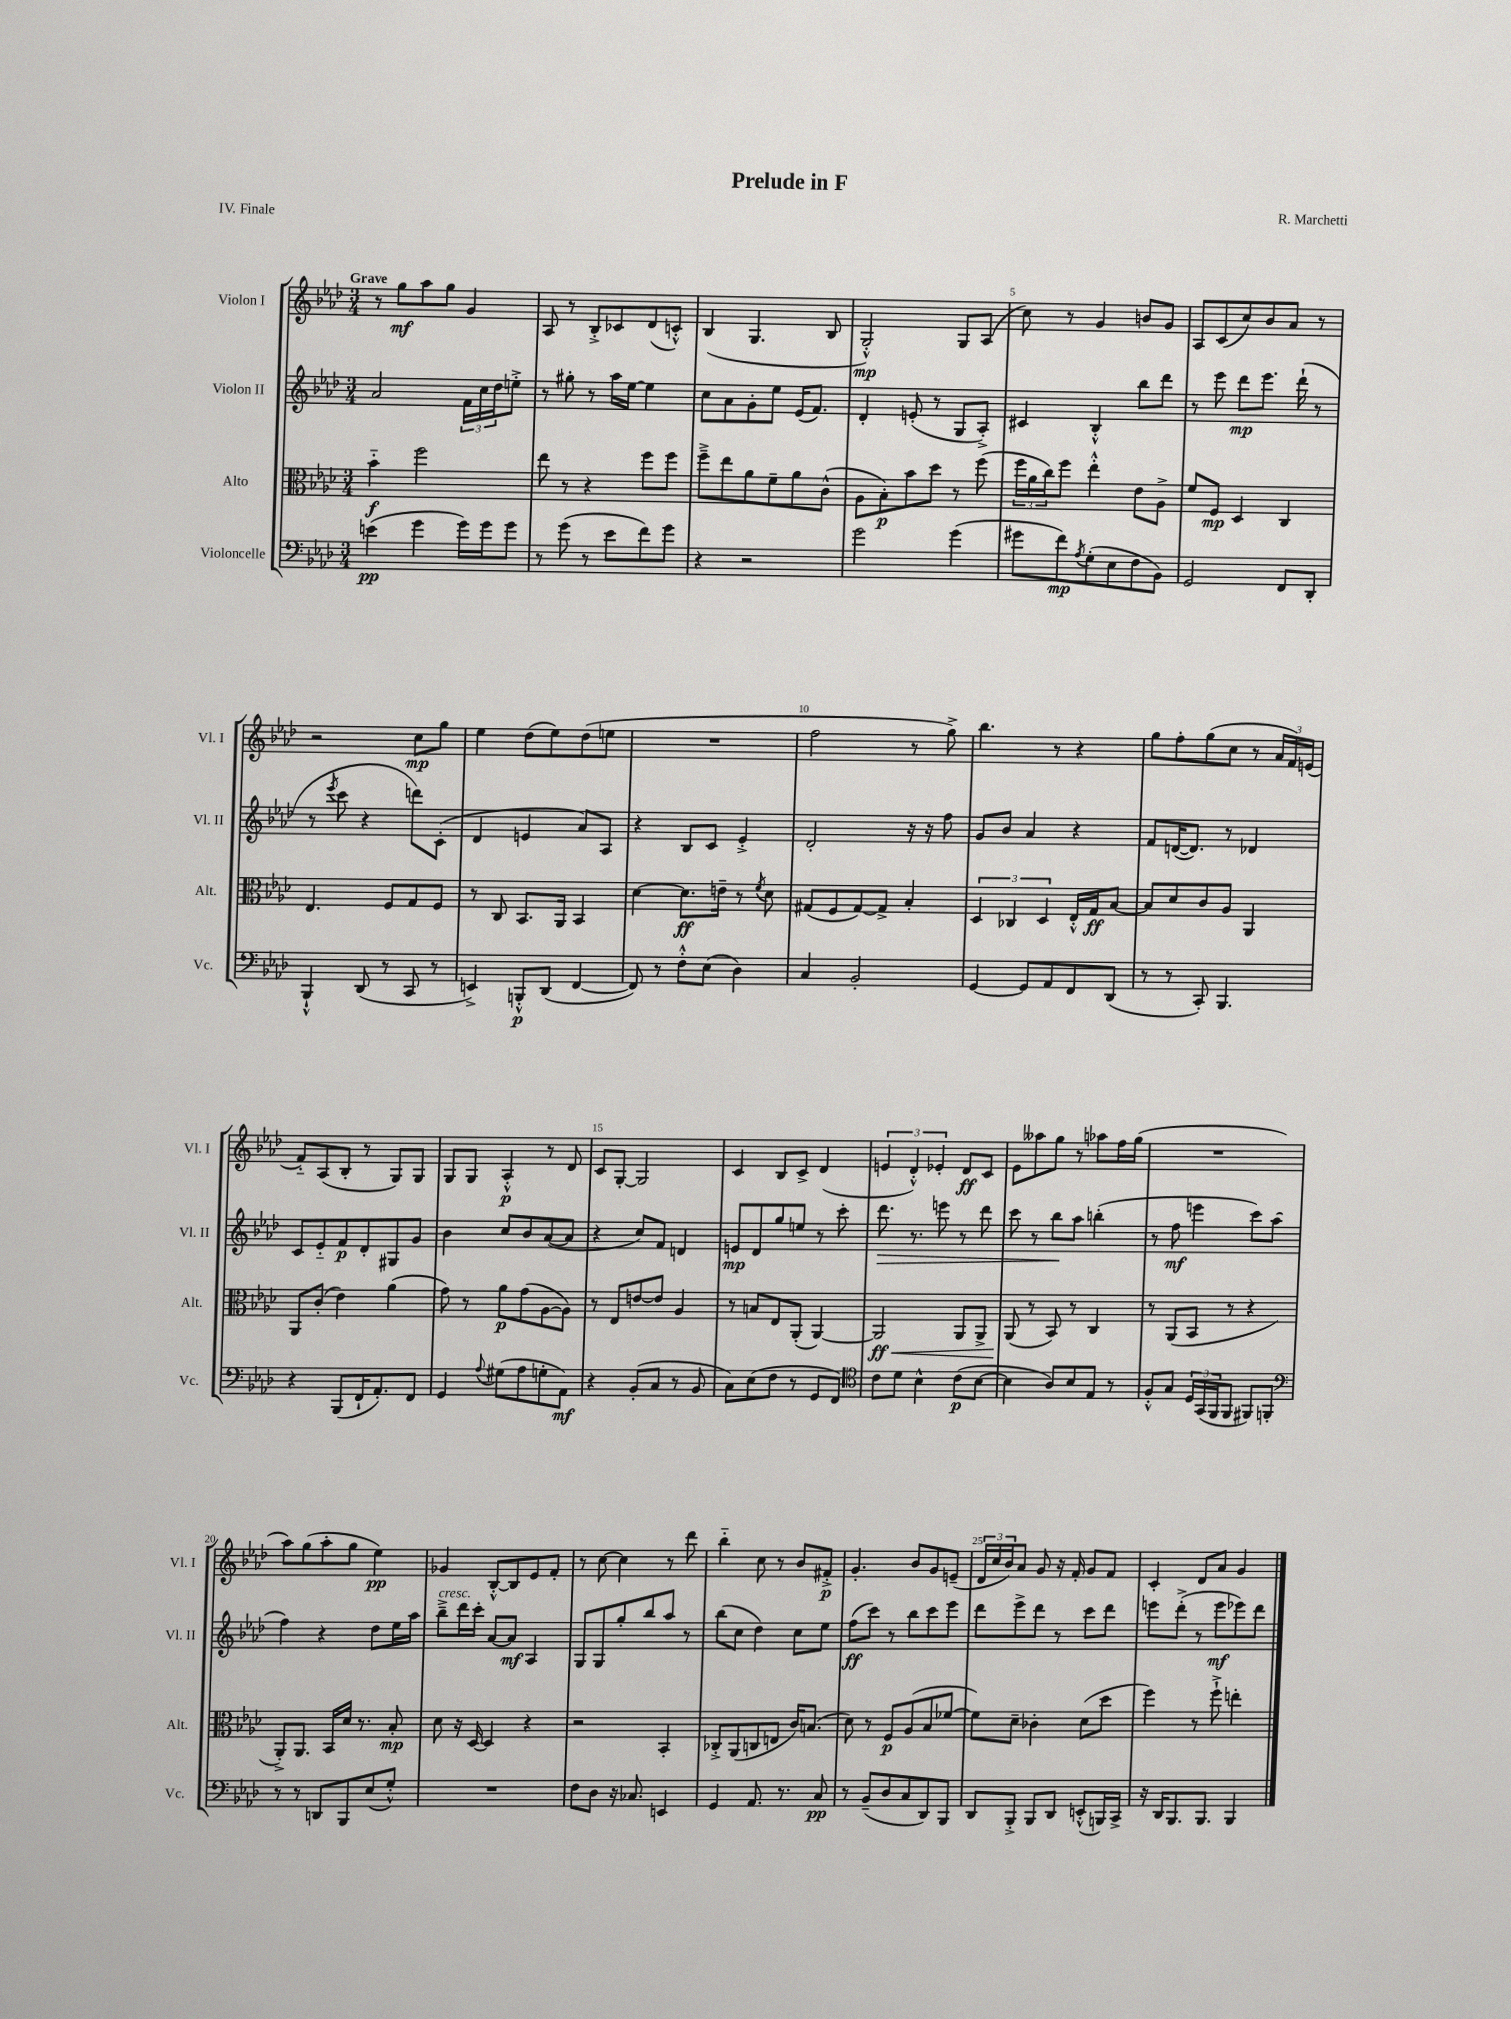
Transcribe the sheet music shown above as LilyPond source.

\header { title = "Prelude in F" composer = "R. Marchetti" piece = "IV. Finale" }
<<
\new StaffGroup <<
\new Staff = "s0" \with { instrumentName = "Violon I" shortInstrumentName = "Vl. I" } {
    \clef treble \key aes \major \numericTimeSignature \time 3/4 \tempo "Grave"
    r8 g''8\mf aes''8 g''8 g'4 |
    aes8 r8 bes8-.-> ces'8 des'8( c'8-.-^) |
    bes4( g4. bes8 |
    g2-.-^\mp) g8 aes8( |
    c''8) r8 g'4 b'8 g'8 |
    aes8 c'8( c''8) bes'8 aes'8 r8 |
    r2 c''8\mp g''8 |
    ees''4 des''8( ees''8) des''8( e''8 |
    R2. |
    f''2 r8 g''8->) |
    bes''4. r8 r4 |
    g''8 f''8-. g''8( c''8 r8 \tuplet 3/2 { aes'16 f'16) e'16( } |
    f'8-_) aes8( bes8-. r8 g8) g8 |
    g8 g8 aes4-.-^\p r8 des'8 |
    c'8 g8~-. g2 |
    c'4 bes8 c'8-> des'4( |
    \tuplet 3/2 { e'4 des'4-.-^) ees'4-. } des'8\ff c'8 |
    ees'8 aeses''8 g''8 r8 aes''8 f''16 g''16( |
    R2. |
    aes''8) g''8( aes''8-. g''8 ees''4\pp) |
    ges'4 bes8~-.-^ bes8 ees'8 f'8-. |
    r8 c''8~ c''4 r8 des'''8 |
    bes''4-_ c''8 r8 bes'8 fis'8-.->\p |
    g'4.-. bes'8 g'8 e'8--( |
    \tuplet 3/2 { des'16 c''16 bes'16) } aes'8 g'8 r16 f'16-. g'8 f'8 |
    c'4-. des'8 aes'8 g'4 \bar "|." |
}
\new Staff = "s1" \with { instrumentName = "Violon II" shortInstrumentName = "Vl. II" } {
    \clef treble \key aes \major \numericTimeSignature \time 3/4
    aes'2 \tuplet 3/2 { f'16 c''16 des''16 } e''8-.-> |
    r8 gis''8-. r8 aes''16 ees''16~ ees''4 |
    c''8 aes'8 g'8-. ees''8 ees'16( f'8.) |
    des'4-. e'8-.( r8 g8 aes8-.->) |
    cis'4 bes4-.-^ bes''8 des'''8 |
    r8 ees'''8 des'''8\mp ees'''8. des'''16-!( r8 |
    r8 \acciaccatura { ees'''8 } c'''8 r4 d'''8) c'8-.( |
    des'4 e'4 aes'8) aes8 |
    r4 bes8 c'8 ees'4-.-> |
    des'2-. r16 r16 f''8 |
    g'8 bes'8 aes'4 r4 |
    f'8 d'16~( d'8.) r8 des'4 |
    c'8 ees'8-_ f'8\p des'8-. gis8 g'8 |
    bes'4 c''8 bes'8 aes'8~( aes'8 |
    r4 c''8) f'8 d'4 |
    e'8\mp des'8 g''8 e''8 r8 c'''8-. |
    des'''8.\> r8. e'''8 r8 des'''8 |
    c'''8 r8 bes''8\! aes''8 b''4-.( |
    r8 f''8\mf e'''4 c'''8) aes''8( |
    f''4) r4 des''8 ees''16 aes''16 |
    bes''8--->^\markup { \italic "cresc." } des'''16 c'''16-. aes'8~ aes'8\mf aes4 |
    g8 g8 g''8-. bes''8 aes''8 r8 |
    bes''8( c''8 des''4) c''8 ees''8 |
    f''8\ff( c'''8) r8 bes''8 c'''8 ees'''8 |
    des'''8 ees'''8-> des'''8 r8 c'''8 des'''8 |
    e'''8 des'''8-.->( r8 e'''8\mf ees'''8) des'''8 \bar "|." |
}
\new Staff = "s2" \with { instrumentName = "Alto" shortInstrumentName = "Alt." } {
    \clef alto \key aes \major \numericTimeSignature \time 3/4
    bes'4-_\f f''2 |
    ees''8 r8 r4 f''8 f''8 |
    f''8---> ees''8 aes'8 f'8-- aes'8 c'8-^( |
    aes8 bes8-.\p) bes'8 des''8 r8 f''8( |
    \tuplet 3/2 { f''16 aes'16 c''16) } f''8 ees''4-.-^ ees'8 aes8-> |
    f'8 f8\mp des4 c4 |
    ees4. f8 g8 f8 |
    r8 c8 bes,8. aes,16 bes,4 |
    des'4~ des'8.\ff e'16-- r8 \acciaccatura { f'8 } des'8 |
    gis8( f8 gis8~) gis8-> bes4-. |
    \tuplet 3/2 { des4 ces4 des4 } ees16-.-^ g16\ff bes8~ |
    bes8 des'8 c'8 aes8 aes,4 |
    aes,8 c'8-.( ees'4) aes'4( |
    g'8) r8 aes'8\p g'8( aes8~ aes8) |
    r8 ees8 e'8~ e'8 aes4 |
    r8 b8 ees8 aes,8-.( aes,4~) |
    aes,2\ff\< aes,8 aes,8-> |
    aes,8\!( r8 bes,8) r8 c4 |
    r8 aes,8( bes,8 r8 r4 |
    aes,8-.->) aes,8. bes,16 des'16 r8. bes8-.\mp |
    des'8 r16 des16~ des4 r4 |
    r2 bes,4-. |
    ces8-.-> aes,8( c8 e8 c'16) b8.( |
    des'8) r8 f8\p aes8( bes8 fes'8~ |
    fes'8) des'8-- ces'4-. des'8( des''8 |
    f''4) r8 f''8-!-> e''4-. \bar "|." |
}
\new Staff = "s3" \with { instrumentName = "Violoncelle" shortInstrumentName = "Vc." } {
    \clef bass \key aes \major \numericTimeSignature \time 3/4
    e'4\pp( g'4 g'16) g'16 g'8 |
    r8 g'8( r8 ees'8 f'8) g'8 |
    r4 r2 |
    g'2 g'4( |
    gis'8 f'8\mp) \acciaccatura { aes8 } g8-.( ees8 f8 bes,8) |
    g,2 f,8 des,8-. |
    bes,,4-!-^ des,8( r8 c,8 r8 |
    e,4->) b,,8-.-^\p des,8( f,4~ |
    f,8) r8 f8-.-^ ees8( des4) |
    c4 bes,2-. |
    g,4~ g,8 aes,8 f,8 des,8( |
    r8 r8 c,8-.) bes,,4. |
    r4 bes,,8( f,16-! aes,8.-.) f,8 |
    g,4 \appoggiatura { aes8 } gis8( aes8 g8-. aes,8\mf) |
    r4 bes,8-.( c8 r8 bes,8 |
    c8) ees8( f8 r8 g,8 f,8) |
    \clef tenor c'8 des'8 bes4-^ c'8\p( bes8~ |
    bes4 aes8) bes8 ees8 r8 |
    f8-.-^ g8 \tuplet 3/2 { des16 g,16( f,16 } f,8 fis,8) f,8-. |
    \clef bass r8 r8 d,8 bes,,8 ees8( g8-.-^) |
    R2. |
    f8 des8 r16 ces8. e,4 |
    g,4 aes,8. r8. c8\pp |
    r8 bes,8--( des8 c8 des,8) bes,,8 |
    des,8 bes,,8-.-> bes,,8 des,8 e,8-.-^( b,,16) c,16-> |
    r16 des,16 bes,,8. bes,,8. bes,,4 \bar "|." |
}
>>
>>
\layout { \context { \Score \override BarNumber.break-visibility = ##(#f #t #t) barNumberVisibility = #(every-nth-bar-number-visible 5) } }
